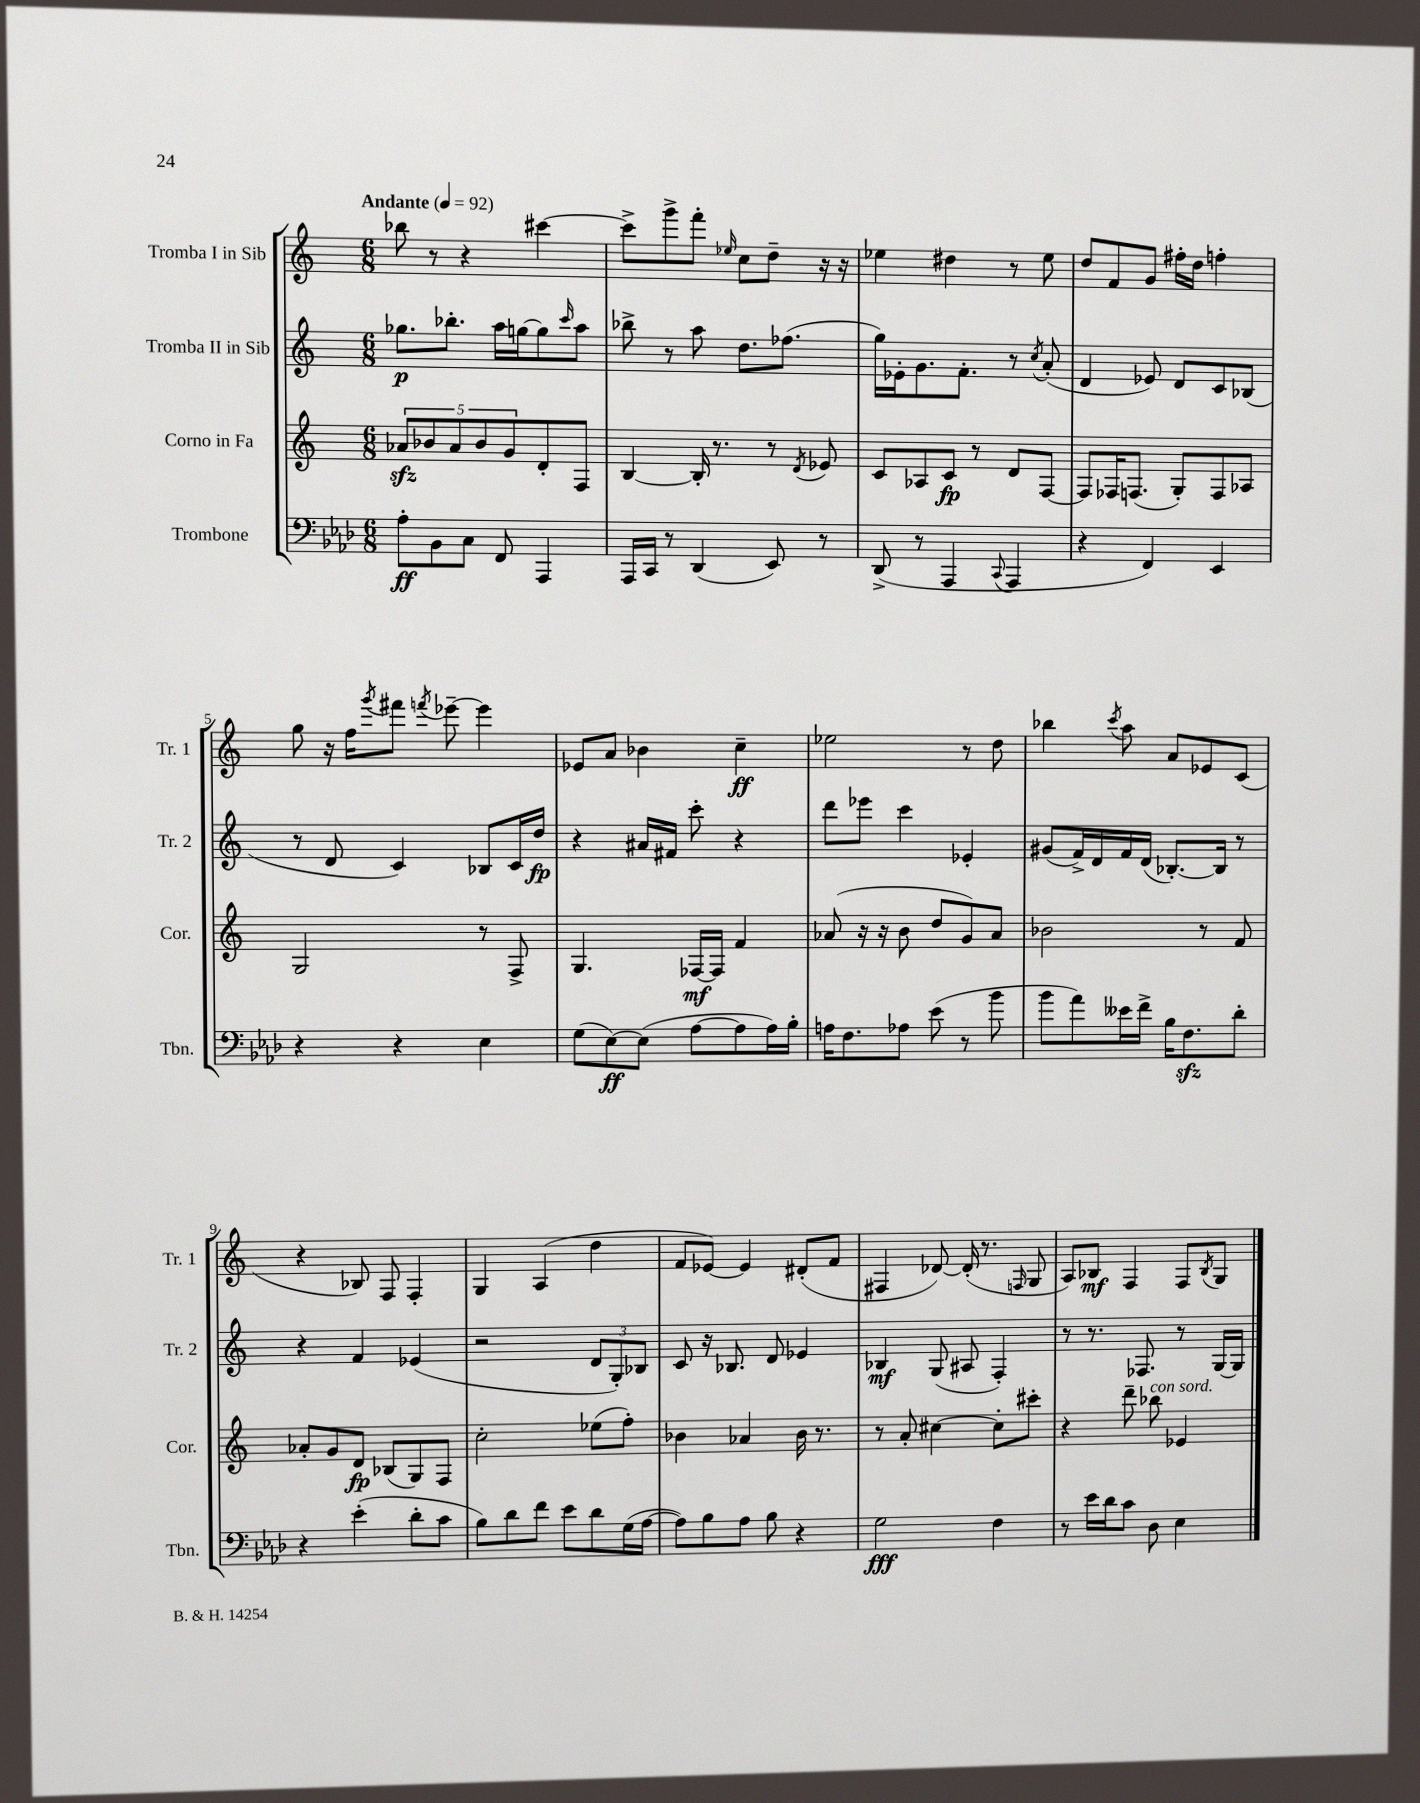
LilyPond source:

<<
\new StaffGroup <<
\new Staff = "s0" \with { instrumentName = "Tromba I in Sib" shortInstrumentName = "Tr. 1" } {
    \clef treble \key c \major \numericTimeSignature \time 6/8 \tempo "Andante" 4 = 92
    bes''8 r8 r4 cis'''4~ |
    cis'''8-> g'''8-> f'''8-. \grace { ees''16 } c''8 d''8-- r16 r16 |
    ees''4 dis''4 r8 ees''8 |
    d''8 f'8 g'8 fis''16-. d''16 f''4-. |
    g''8 r16 f''16 \acciaccatura { g'''8 } fis'''8 \acciaccatura { f'''8 } ees'''8~-- ees'''4 |
    ees'8 a'8 bes'4 c''4--\ff |
    ees''2 r8 d''8 |
    bes''4 \acciaccatura { c'''8 } a''8 a'8 ees'8 c'8( |
    r4 bes8) f8 f4-. |
    g4 a4( d''4 |
    f'8 ees'8~) ees'4 dis'8-.( f'8 |
    fis4 des'8~) des'16-.( r8. \grace { f16 } g8 |
    a8) bes8\mf f4 f8 \acciaccatura { bes8 } g8 \bar "|." |
}
\new Staff = "s1" \with { instrumentName = "Tromba II in Sib" shortInstrumentName = "Tr. 2" } {
    \clef treble \key c \major \numericTimeSignature \time 6/8
    ges''8.\p bes''8.-. a''16 g''16~ g''8 \grace { c'''16 } a''8 |
    bes''8-> r8 a''8 d''8. fes''8.( |
    g''16) ees'16-. g'8. f'8.-. r8 \acciaccatura { c''8 } a'8-.( |
    d'4 ees'8) d'8 c'8 bes8( |
    r8 d'8 c'4) bes8 c'16 d''16\fp |
    r4 ais'16 fis'16 c'''8-. r4 |
    d'''8 ees'''8 c'''4 ees'4-. |
    gis'8( f'16->) d'16 f'16 d'16( bes8.~-.) bes16 r8 |
    r4 f'4 ees'4( |
    r2 \tuplet 3/2 { d'8 g8-.) bes8 } |
    c'8 r16 bes8. d'8 ees'4 |
    bes4\mf g8( ais8 f4-.) |
    r8 r8. fes8. r8 g16~ g16 \bar "|." |
}
\new Staff = "s2" \with { instrumentName = "Corno in Fa" shortInstrumentName = "Cor." } {
    \clef treble \key c \major \numericTimeSignature \time 6/8
    \tuplet 5/4 { aes'8\sfz bes'8 aes'8 bes'8 g'8 } d'8-. f8 |
    b4~ b16-. r8. r8 \acciaccatura { d'8 } ees'8 |
    c'8 aes8 c'8\fp r8 d'8 f8~ |
    f8 fes16 f8.( g8-.) f8 aes8 |
    g2 r8 f8-> |
    g4. fes16~\mf fes16 f'4 |
    aes'8( r16 r16 b'8 d''8 g'8) aes'8 |
    bes'2 r8 f'8 |
    aes'8-. g'8 d'8\fp bes8( g8) f8 |
    c''2-. ees''8( f''8-.) |
    bes'4 aes'4 bes'16 r8. |
    r8 a'8-. cis''4~ cis''8-. cis'''8-. |
    r4 d'''8-- bes''8^\markup { \italic "con sord." } ees'4 \bar "|." |
}
\new Staff = "s3" \with { instrumentName = "Trombone" shortInstrumentName = "Tbn." } {
    \clef bass \key aes \major \numericTimeSignature \time 6/8
    aes8-.\ff bes,8 c8 f,8 aes,,4 |
    aes,,16 c,16 r8 des,4( ees,8) r8 |
    des,8->( r8 aes,,4 \appoggiatura { c,8 } aes,,4 |
    r4 f,4) ees,4 |
    r4 r4 ees4 |
    g8( ees8~\ff) ees8( aes8~ aes8 aes16) bes16-. |
    a16 f8. aes8 ees'8( r8 bes'8 |
    bes'8 aes'8) eeses'16 f'16-> bes16 f8.\sfz des'8-. |
    r4 ees'4-.( des'8-. c'8 |
    bes8) des'8 f'8 ees'8 des'8 g16( aes16~ |
    aes8) bes8 aes8 bes8 r4 |
    g2\fff f4 |
    r8 ees'16 des'16 c'8 des8 ees4 \bar "|." |
}
>>
>>
